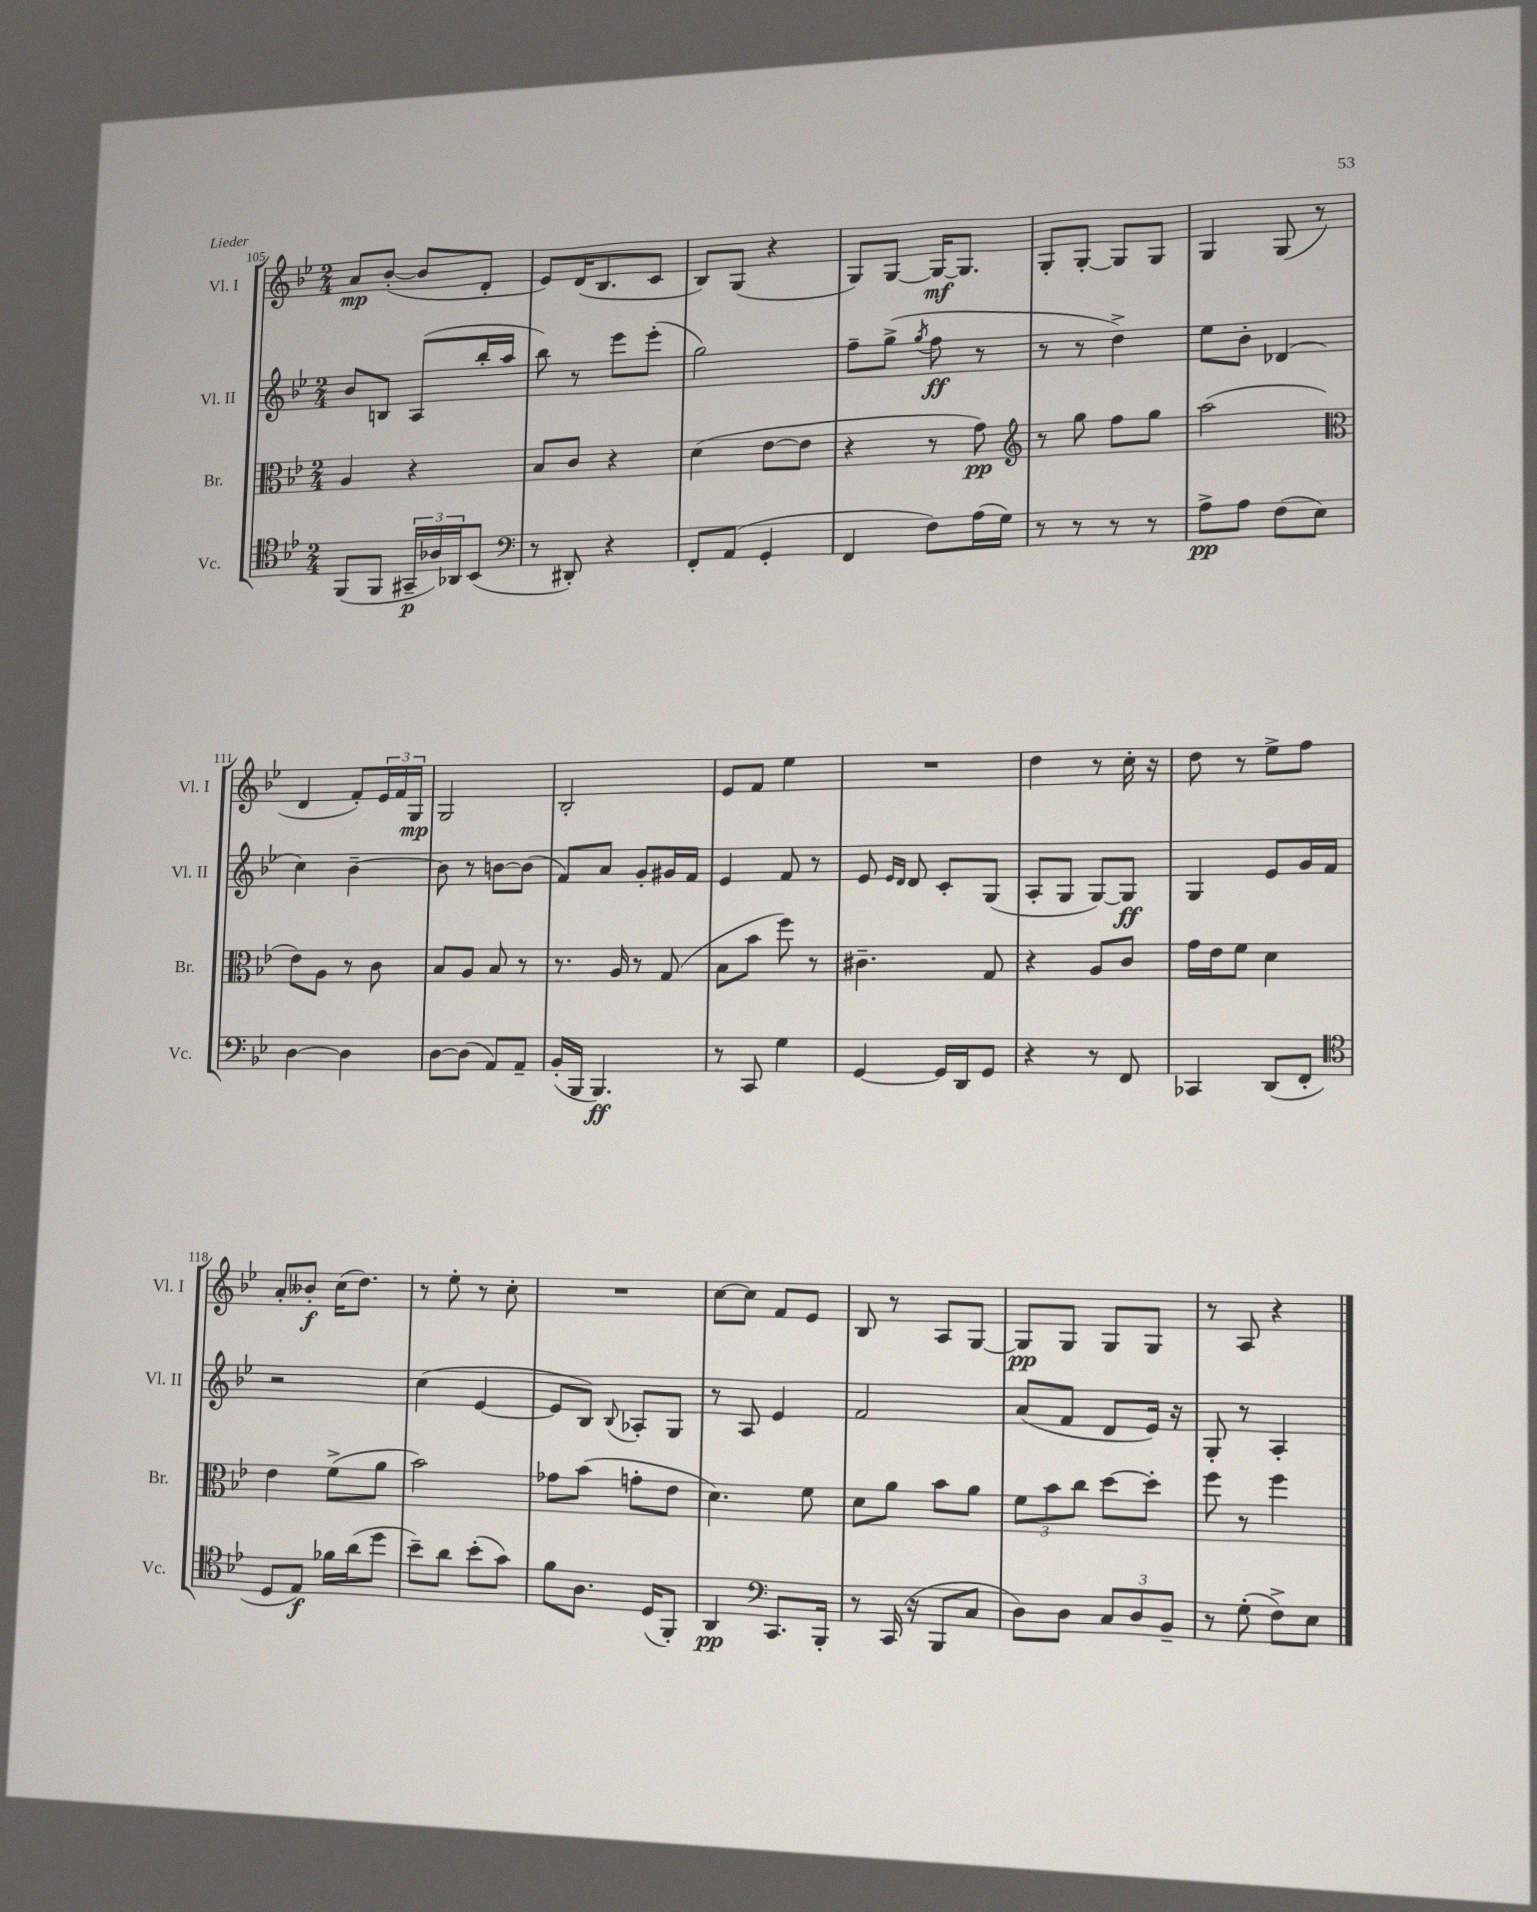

**kern	**kern	**kern	**kern
*staff4	*staff3	*staff2	*staff1
*clefC4	*clefC3	*clefG2	*clefG2
*k[b-e-]	*k[b-e-]	*k[b-e-]	*k[b-e-]
*M2/4	*M2/4	*M2/4	*M2/4
(8FF	4A	8b-	8a
8FF	.	8B	([8b-'
24GG#~	4r	(8A	8b-]
24A-)	.	.	.
24AA-	.	.	.
(8BB-	.	16bb-'	8d'
.	.	16aa	.
=	=	=	=
*clefF4	*	*	*
8r	8B-	8bb-)	8e-)
8DD#')	8c	8r	(16d
.	.	.	8.B-
4r	4r	8eee-	.
.	.	(8eee-'	8c
=	=	=	=
8FF'	(4d	2gg)	8B-)
(8AA	.	.	(8G
4GG'	[8e-	.	4r
.	8e-]	.	.
=	=	=	=
4FF	4r	8ff~	8G)
.	.	(8gg^	[8G
.	.	8qgg	.
8F)	8r	8ff	16G_
.	.	.	8.G]
(16A	8g)	8r	.
16G)	.	.	.
=	=	=	=
*	*clefG2	*	*
8r	8r	8r	8G'
8r	8gg	8r	[8G'
8r	8ff	4dd^)	8G]
8r	8gg	.	8G
=	=	=	=
8A^	(2aa	8ee-	4G
8A	.	8b-'	.
(8F	.	(4d-	(8G
8E-)	.	.	8r
=	=	=	=
*	*clefC3	*	*
[4D	8e-)	4cc)	4d
.	8A	.	.
4D]	8r	[4b-~	8f')
.	8c	.	24e-
.	.	.	24f
.	.	.	24G
=	=	=	=
[8D	8B-	8b-]	2G
(8D]	8A	8r	.
8AA)	8B-	[8b	.
8AA~	8r	(8b]	.
=	=	=	=
(16BB-'	8.r	8f)	2B-'
16BBB-	.	.	.
4.BBB-)	.	8a	.
.	16A	.	.
.	8r	8g'	.
.	(8G	16g#	.
.	.	16f	.
=	=	=	=
8r	8B-	4e-	8e-
8CC	8b-	.	8f
4G	8ff)	8f	4ee-
.	8r	8r	.
=	=	=	=
[4GG	4.c#~	8e-	2r
.	.	16qqe-	.
.	.	16qqd	.
.	.	8d	.
16GG]	.	8c'	.
16DD	.	.	.
8GG	8G	(8G	.
=	=	=	=
4r	4r	8A'	4dd
.	.	8G	.
8r	8A	[8G)	8r
8FF	8c	8G]	16cc'
.	.	.	16r
=	=	=	=
4CC-	16g	4G	8dd
.	16e-	.	.
.	8f	.	8r
(8DD	4d	8e-	8ee-^
8FF'	.	16g	8ff
.	.	16f	.
=	=	=	=
*clefC4	*	*	*
8D	4e-	2r	8a'
8E-)	.	.	8b--'
16f-	(8f^	.	(16cc
(16a	.	.	8.dd)
8dd	8a	.	.
=	=	=	=
8b-~)	2b-)	(4cc	8r
8a	.	.	8ee-'
(8b-'	.	[4e-	8r
8g)	.	.	8cc'
=	=	=	=
8f	8g-	8e-]	2r
8.A	(8b-	8B-)	.
.	.	8qqB-	.
.	8g'	8A-'	.
(16D	.	.	.
8FF')	8e-	8G	.
=	=	=	=
4AA	4.d)	8r	[8cc
.	.	8A	8cc]
*clefF4	*	*	*
8.CC	.	4e-	8f
.	8f	.	8e-
16BBB-'	.	.	.
=	=	=	=
8r	8d	2f	8B-
(16CC	8a	.	8r
16r	.	.	.
8BBB-	8b-	.	8A
8C	8a	.	[8G
=	=	=	=
8D)	12f	(8a	8G]
.	12b-	.	.
8D	.	8f	8G
.	12cc	.	.
12C	[8dd	8d	8G
12D	.	.	.
.	8dd']	16e-)	8G
12BB-~	.	.	.
.	.	16r	.
=	=	=	=
8r	8ff	8G'	8r
(8G'	8r	8r	8A
8F^)	4ff	4A'	4r
8E-	.	.	.
==	==	==	==
*-	*-	*-	*-
